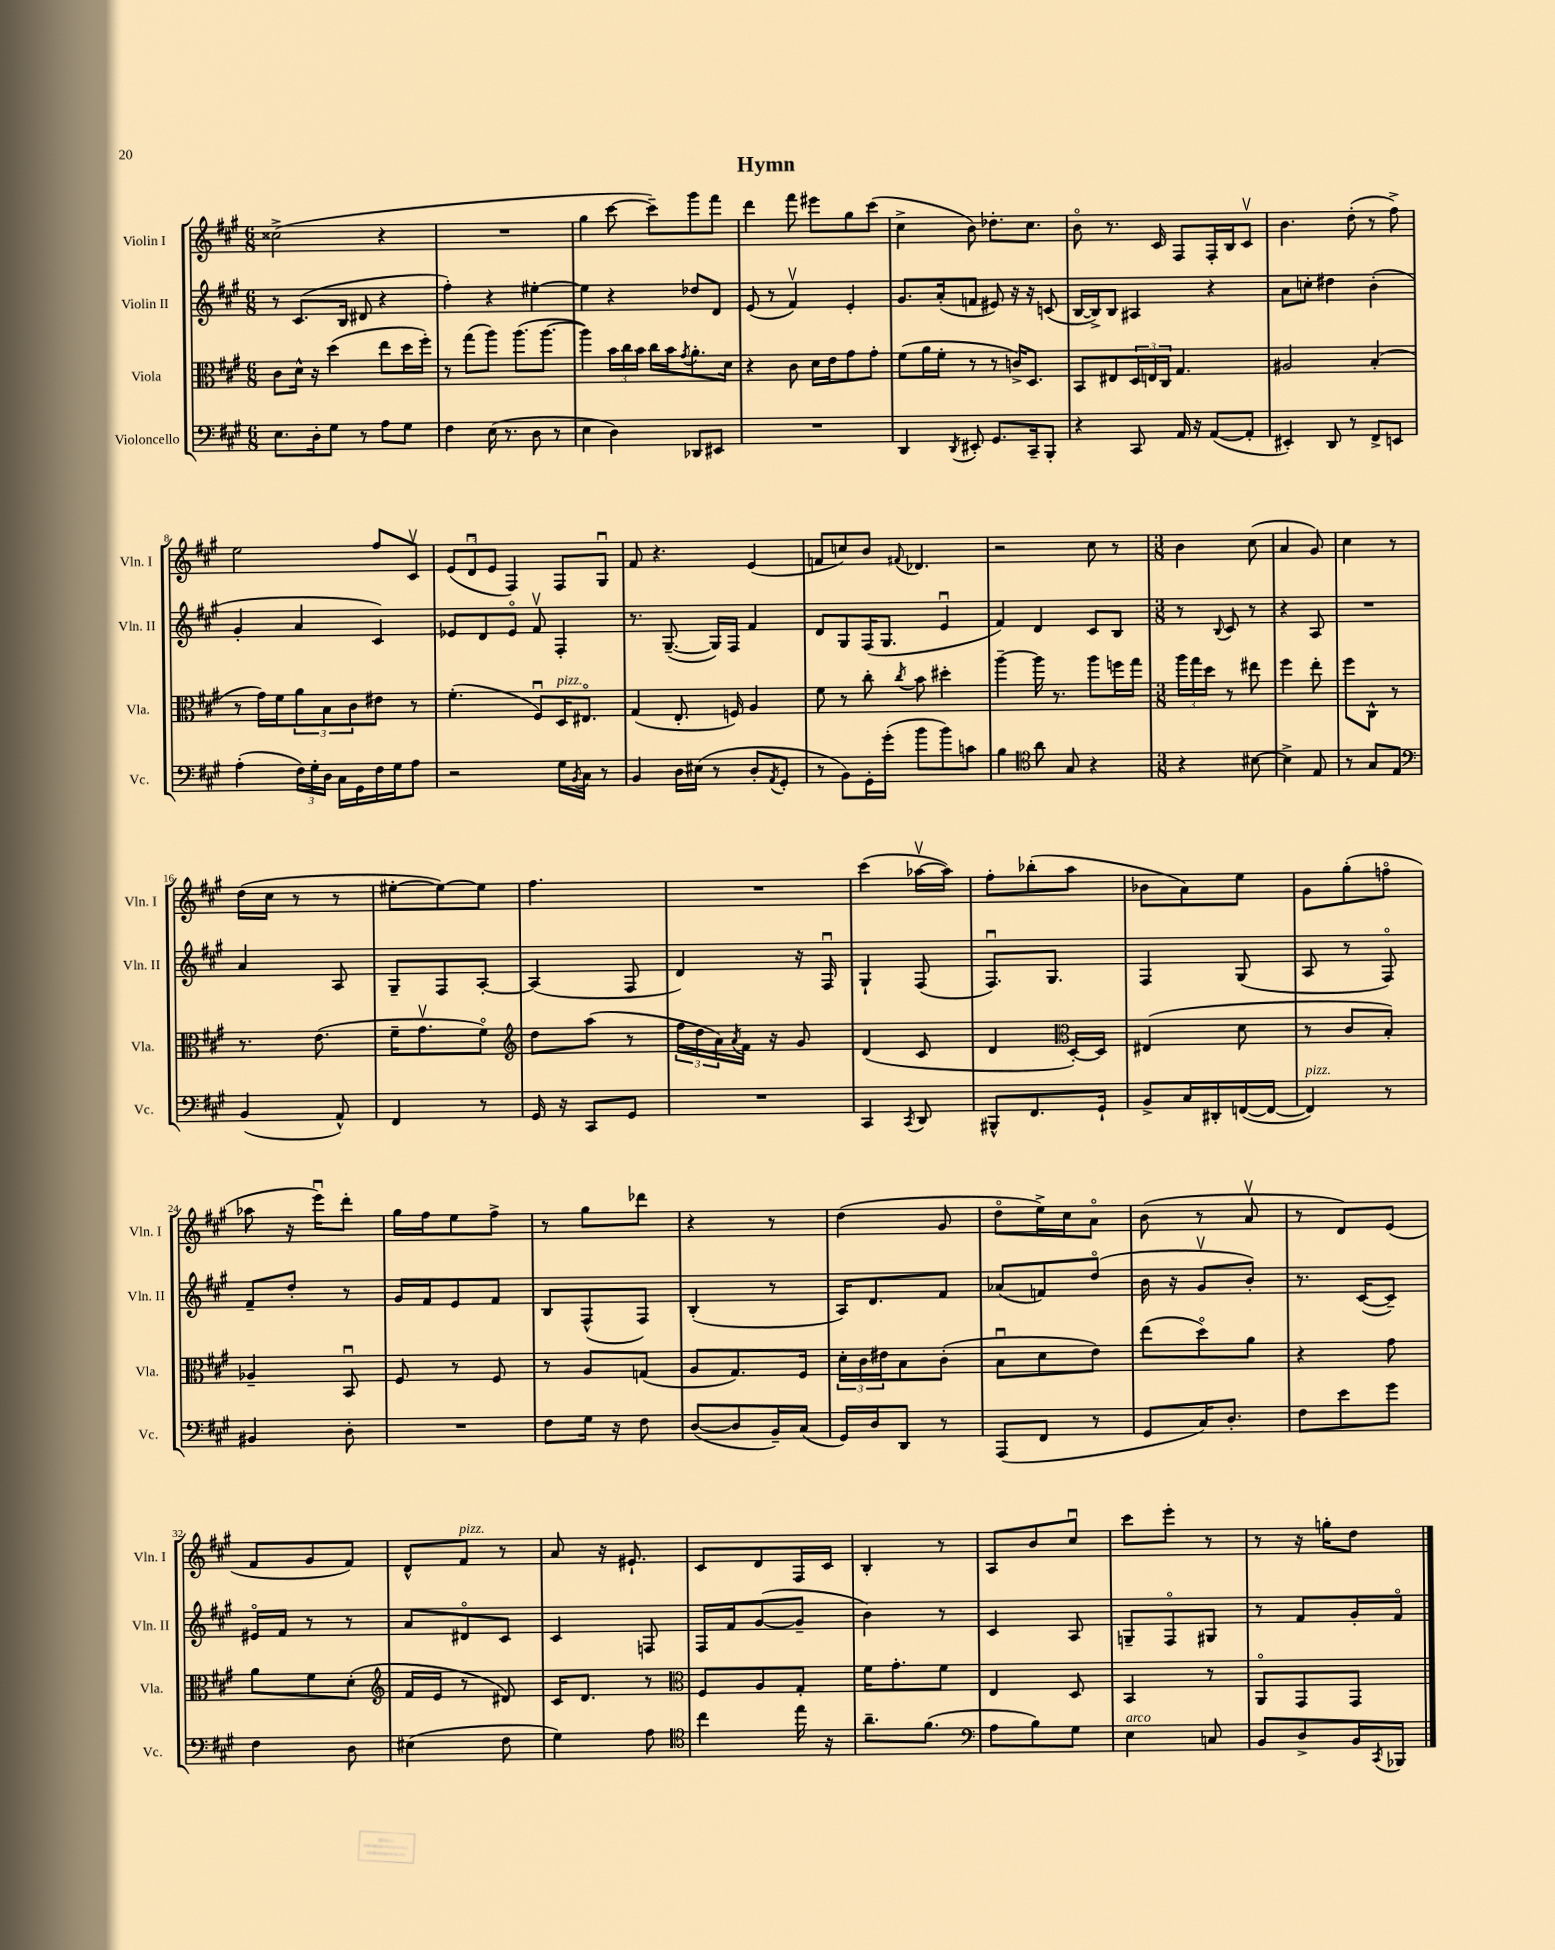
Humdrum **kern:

**kern	**kern	**kern	**kern
*staff4	*staff3	*staff2	*staff1
*clefF4	*clefC3	*clefG2	*clefG2
*k[f#c#g#]	*k[f#c#g#]	*k[f#c#g#]	*k[f#c#g#]
*M6/8	*M6/8	*M6/8	*M6/8
8.E	8c#	8r	(2cc##^
.	16d^^	(8.c#	.
16D'	16r	.	.
8G#	(4dd	.	.
.	.	16B	.
8r	.	8d#	.
8A	8ee	4r	4r
8G#	16dd	.	.
.	16ff#')	.	.
=	=	=	=
4F#	8r	4ff#')	2.r
.	(8gg#	.	.
(16E	8aa)	4r	.
8.r	.	.	.
.	(8.aa	.	.
8D	.	[4ee#'	.
.	[8.aa	.	.
8r	.	.	.
=	=	=	=
4E	4aa])	4ee#]	4gg#
4D)	24b	4r	[8ccc#
.	24cc#	.	.
.	24b	.	.
.	16cc#	.	8ccc#~])
.	16b	.	.
.	8qg#	.	.
8DD-	8.a'	8dd-	8ggg#
8EE#	.	8d	8fff#
.	16d	.	.
=	=	=	=
2.r	4r	(8e	4ddd
.	.	8r	.
.	8c#	4f#v)	8fff#
.	16d	.	8eee#
.	16e	.	.
.	8g#	4e'	8gg#
.	8g#'	.	(8ccc#
=	=	=	=
4DD	(8f#	8.g#	4cc#^
.	16a	.	.
.	16f#'	(16a'	.
8qDD	.	.	.
8EE#'	8r	8f	8b)
8.GG#	8r	8e#)	8.dd-'
.	16c^)	16r	.
16CC#~	8.D	16r	8.cc#
8BBB'	.	(8c	.
=	=	=	=
4r	8BB	[16B	8bo
.	.	16B^])	.
.	8E#	8B	8.r
8CC#	24D	4A#	.
.	24E	.	.
.	.	.	16c#
.	24C#	.	.
16AA	4.G#	.	8F#
16r	.	.	.
([8AA	.	4r	16F#'
.	.	.	16B
8AA']	.	.	8c#v
=	=	=	=
4EE#')	2A#	8a	4.b
.	.	8cc'	.
8DD	.	4dd#	.
8r	.	.	(8dd'
8FF#^	(4B'	(4b'	8r
8EE	.	.	8ff#^)
=	=	=	=
(4A'	8r	4g#'	2ee
.	16g#)	.	.
.	16f#	.	.
24F#)	12a	4a	.
24G#'	.	.	.
24D	12B	.	.
16C#	.	.	.
.	12c#	.	.
16GG#	.	.	.
16F#	8e#	4c#)	8ff#
16G#	.	.	.
8A	8r	.	8c#v
=	=	=	=
2r	(4.f#'	8e-	(12e
.	.	.	12du
.	.	8d	.
.	.	.	12e
.	.	8e-o	4F#)
.	8F#u)	8f#v	.
16G#	16D	4F#'	8F#
8qBB	.	.	.
16C#	8.E#o	.	.
8r	.	.	8G#u
=	=	=	=
4BB	(4G#	8.r	8f#
.	.	.	4.r
.	.	([8.G#~	.
16D	8.E'	.	.
(16E#	.	.	.
8r	.	16G#])	.
.	16F)	16F#	.
8D'	4A	4f#	(4e
8qAA	.	.	.
8GG#'	.	.	.
=	=	=	=
8r	8f#	8d	8f
8BB)	8r	8G#	8cc)
16GG#'	8cc#'	(16F#	8b
(16g#'	.	8.G#	.
.	8qcc#	.	8qqf#
8b	8b	.	4.d-
8b)	4dd#'	4eu	.
8c	.	.	.
=	=	=	=
4B	[4aa~	4f#)	2r
*clefC4	*	*	*
8a	16aa]	4d	.
.	8.r	.	.
8G#	.	.	.
4r	8aa	8c#	8cc#
.	16ff	8B	8r
.	16gg#	.	.
=	=	=	=
*M3/8	*M3/8	*M3/8	*M3/8
4r	24aa	8r	4b
.	24gg#	.	.
.	24dd	.	.
.	.	8qqB	.
.	8r	8c#	.
[8B#	8ee#	8r	(8cc#
=	=	=	=
4B#^]	4ff#	4r	4a
8E	8ee'	8A	8g#)
=	=	=	=
8r	8ff#	4.r	4cc#
8G#	8C#^^	.	.
8E	8r	.	8r
=	=	=	=
*clefF4	*	*	*
(4BB	8.r	4a	(16dd
.	.	.	16cc#
.	.	.	8r
.	(8.e	.	.
8AA^^)	.	8A	8r
=	=	=	=
4FF#	16f#~	8G#~	[8ee#'
.	8.g#v	.	.
.	.	8F#	8ee#_)
8r	8f#o)	[8A'	8ee#]
=	=	=	=
*	*clefG2	*	*
16GG#	8dd	(4A]	4.ff#
16r	.	.	.
8CC#	(8aa	.	.
8GG#	8r	8F#	.
=	=	=	=
4.r	24ff#	4d)	4.r
.	24dd	.	.
.	24a)	.	.
.	8qa	.	.
.	16f#	.	.
.	16r	.	.
.	8g#	16r	.
.	.	16F#u	.
=	=	=	=
4CC#	(4d	4G#`	(4ccc#
8qCC#	.	.	.
8DD	8c#	(8F#	[16aa-v
.	.	.	16aa-])
=	=	=	=
8BBB#^^	4d	8.F#u)	8ff#'
8.FF#	.	.	(8bb-'
.	.	8.G#	.
*	*clefC3	*	*
.	[16D')	.	8aa
16GG#`	16D]	.	.
=	=	=	=
8BB^	(4E#	4F#	8b-
16C#	.	.	8a)
16DD#'	.	.	.
([16FF	8d	(8G#	8ee
16FF_	.	.	.
=	=	=	=
4FF])	8r	8A	8g#
.	8c#	8r	(8gg#'
8r	8B')	8F#o)	8ffo
=	=	=	=
4BB#	4A-~	8f#~	8aa-
.	.	8dd'	16r
.	.	.	16eeeu)
8D'	8BBu	8r	8ddd'
=	=	=	=
4.r	8F#	16g#	16gg#
.	.	16f#	16ff#
.	8r	8e	8ee
.	8F#	8f#	8ff#^
=	=	=	=
8F#	8r	8B	8r
16G#	8A	(8F#^^	8gg#
16r	.	.	.
8F#	(8G	8F#)	8ddd-
=	=	=	=
([8D	8A	(4B'	4r
8D]	8.G#)	.	.
16BB~)	.	8r	8r
(16C#	16F#	.	.
=	=	=	=
16GG#)	24d'	16A)	(4dd
.	24c#	.	.
16D	.	8.d	.
.	24e#	.	.
8DD	8B	.	.
8r	(8c#'	8f#	8g#
=	=	=	=
(8AAA	8Bu	(8a-	8ddo
8FF#	8d	8f)	16ee^)
.	.	.	16cc#
8r	8e)	(8ddo	8ao
=	=	=	=
8GG#	(8ee	16b	(8b
.	.	16r	.
16C#)	8ddo)	8g#v	8r
8.D'	.	.	.
.	8a	8b')	8av
=	=	=	=
8F#	4r	8.r	8r
8e	.	.	8d)
.	.	([16c#	.
8g#	8g#	8c#~])	(8e
=	=	=	=
4F#	8a	16e#o	8f#
.	.	16f#	.
.	8f#	8r	8g#
8D	(8d'	8r	8f#)
=	=	=	=
*	*clefG2	*	*
(4E#	16f#	8a	8d^^
.	16e	.	.
.	8r	8d#o	8f#
8F#	8d#)	8c#	8r
=	=	=	=
4G#)	16c#	4c#	8a
.	8.d	.	.
.	.	.	16r
.	.	.	8.e#`
8A	8r	8F	.
=	=	=	=
*clefC4	*clefC3	*	*
4cc#	8F#	16F#	8c#
.	.	16f#	.
.	8A	([8g#	8d
16ee	8G#'	8g#~]	16F#
16r	.	.	16c#
=	=	=	=
8.a~	16f#	4b)	4B'
.	8.g#'	.	.
(8.f#	.	.	.
.	8f#	8r	8r
=	=	=	=
*clefF4	*	*	*
8A	4E	4c#	8A
8B)	.	.	8b
8G#	8D	8A	8cc#u
=	=	=	=
4E	4BB	8G~	8ccc#
.	.	8F#o	8eee'
8C	8r	8G#	8r
=	=	=	=
8BB	8AAo	8r	8r
8D^	8GG#	8f#	16r
.	.	.	16gg'
16BB	8GG#	16g#'	8dd
8qCC#	.	.	.
16BBB-	.	16f#o	.
==	==	==	==
*-	*-	*-	*-
